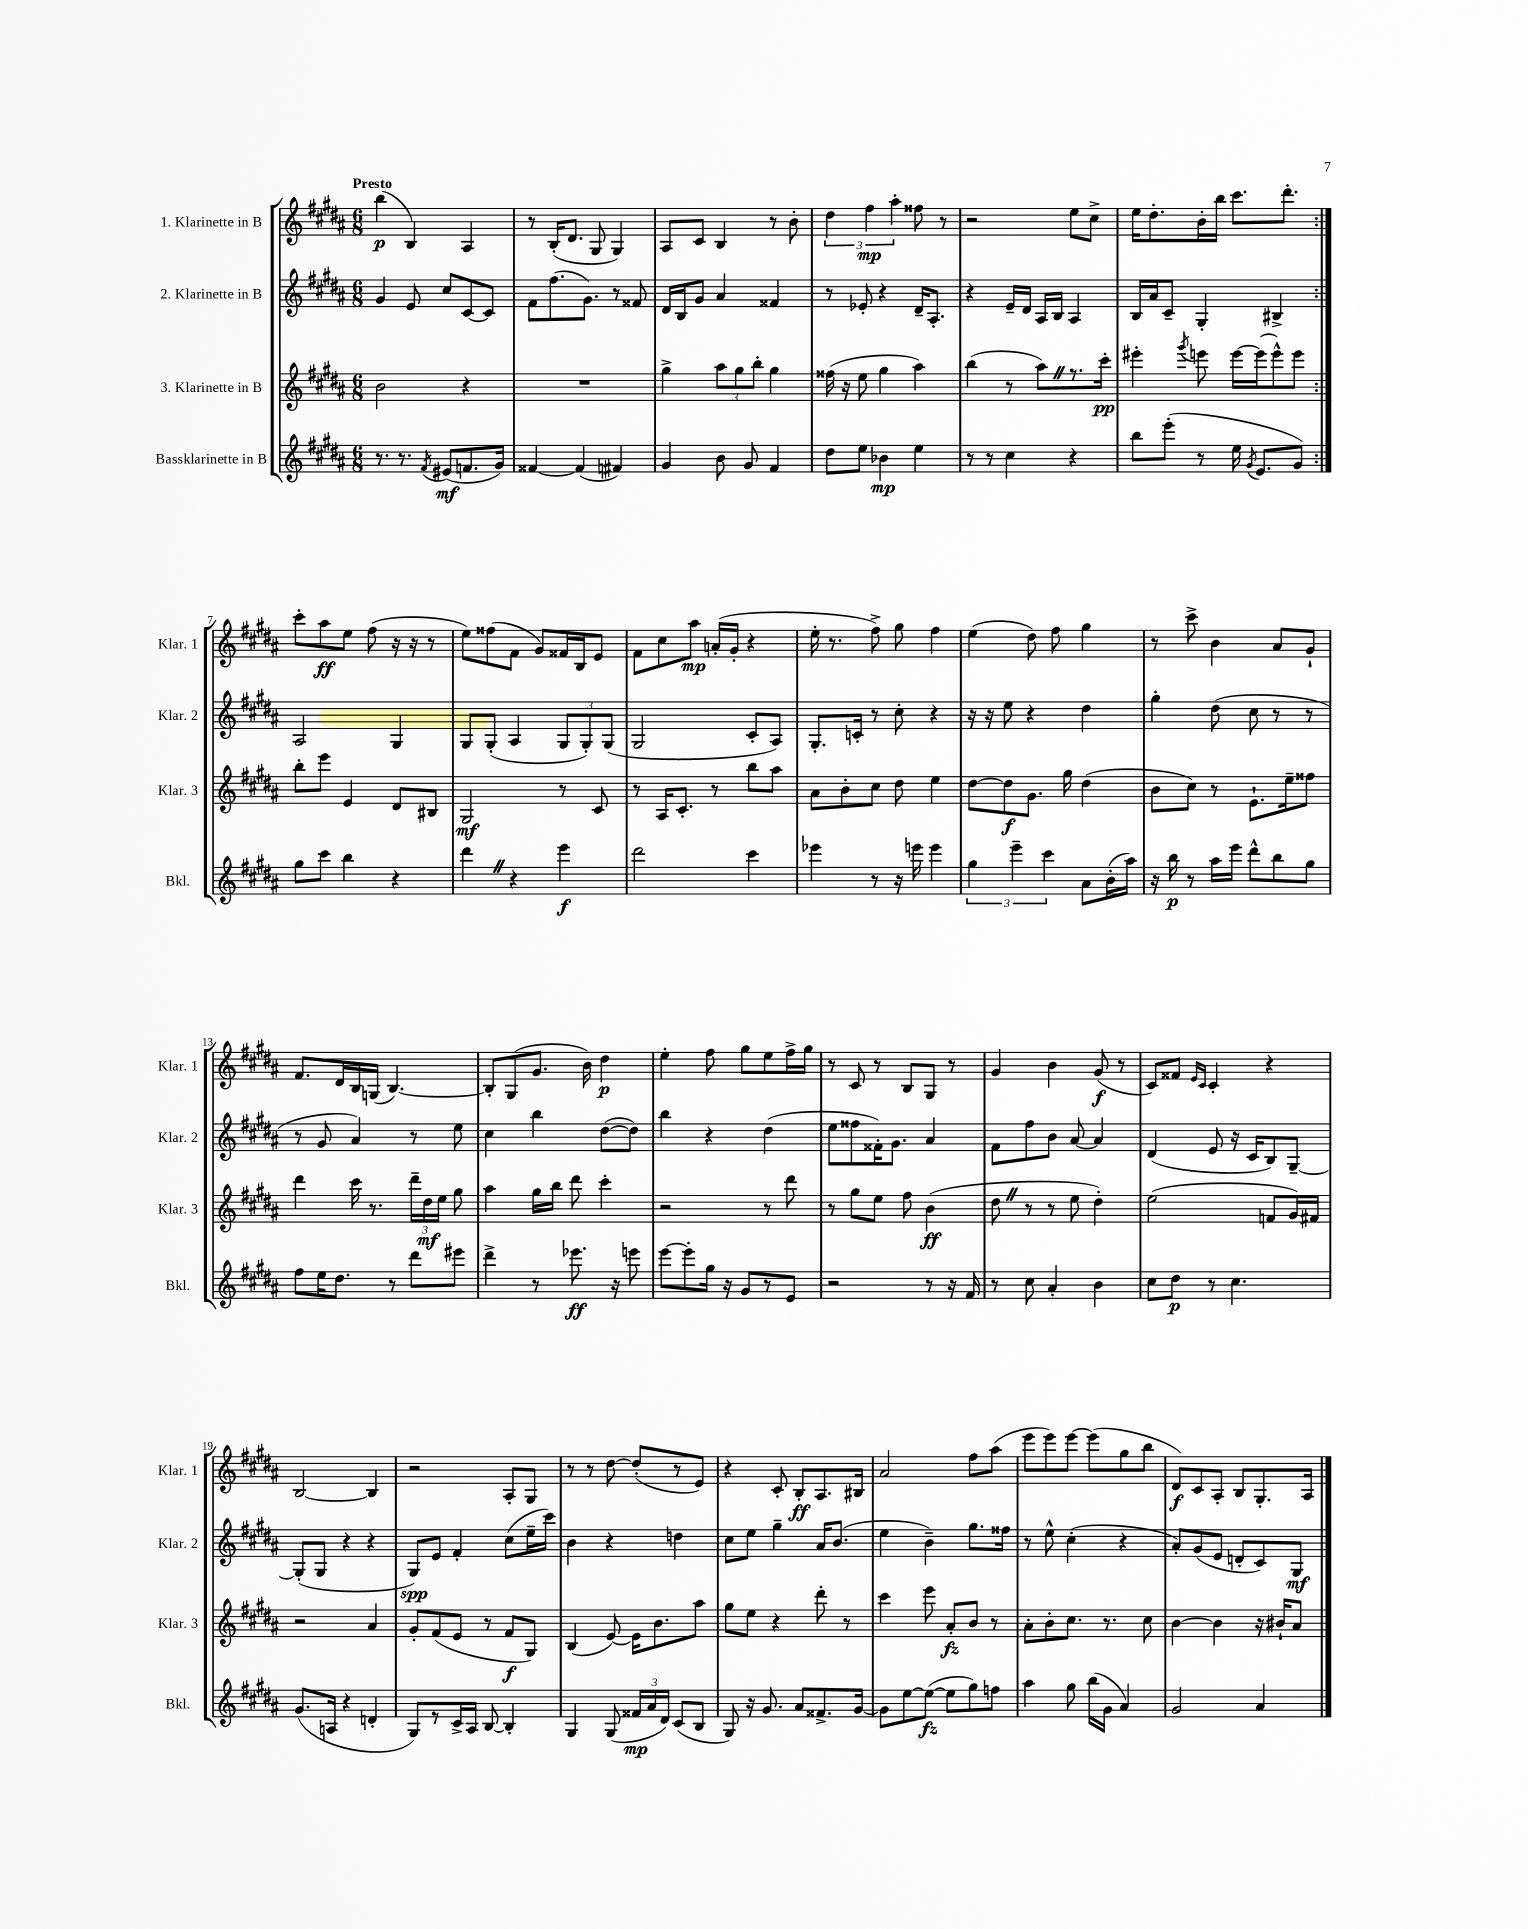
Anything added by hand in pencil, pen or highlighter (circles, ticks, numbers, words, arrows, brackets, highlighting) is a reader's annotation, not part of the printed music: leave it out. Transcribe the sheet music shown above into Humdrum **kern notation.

**kern	**dynam	**kern	**dynam	**kern	**dynam	**kern	**dynam
*part4	*part4	*part3	*part3	*part2	*part2	*part1	*part1
*staff4	*staff4	*staff3	*staff3	*staff2	*staff2	*staff1	*staff1
*I"Bassklarinette in B	*	*I"3. Klarinette in B	*	*I"2. Klarinette in B	*	*I"1. Klarinette in B	*
*I'Bkl.	*	*I'Klar. 3	*	*I'Klar. 2	*	*I'Klar. 1	*
*clefG2	*	*clefG2	*	*clefG2	*	*clefG2	*
*k[f#c#g#d#a#]	*	*k[f#c#g#d#a#]	*	*k[f#c#g#d#a#]	*	*k[f#c#g#d#a#]	*
*M6/8	*	*M6/8	*	*M6/8	*	*M6/8	*
=1	=1	=1	=1	=1	=1	=1	=1
!	!	!	!	!	!	!LO:TX:a:B:t=Presto	!
8.r	.	2b\	.	4g#/	.	(4bb\	p
8.r	.	.	.	.	.	.	.
.	.	.	.	8e/	.	4B/)	.
8qf#/	.	.	.	.	.	.	.
(8e#X/L	mf	.	.	8cc#/L	.	.	.
8.fn/	.	4r	.	[8c#/	.	4A#/	.
.	.	.	.	8c#/J]	.	.	.
16g#/Jk)	.	.	.	.	.	.	.
=2	=2	=2	=2	=2	=2	=2	=2
[4f##X/	.	2.r	.	8f#\L	.	8r	.
.	.	.	.	(8.ff#\	.	(16B'/KL	.
.	.	.	.	.	.	8.d#/J	.
(4f##/]	.	.	.	.	.	.	.
.	.	.	.	8.g#\J)	.	.	.
.	.	.	.	.	.	8G#/	.
4f#X/)	.	.	.	8r	.	4G#/)	.
.	.	.	.	8f##X/	.	.	.
=3	=3	=3	=3	=3	=3	=3	=3
4g#/	.	4gg#^\	.	16d#/LL	.	8A#/L	.
.	.	.	.	16B/J	.	.	.
.	.	.	.	8g#/J	.	8c#/J	.
8b\	.	12aa#\L	.	4a#/	.	4B/	.
.	.	12gg#\	.	.	.	.	.
8g#/	.	.	.	.	.	.	.
.	.	12bb'\J	.	.	.	.	.
4f#/	.	4gg#\	.	4f##X/	.	8r	.
.	.	.	.	.	.	8b'\	.
=4	=4	=4	=4	=4	=4	=4	=4
8dd#\L	.	(16ff##X\	.	8r	.	6dd#\	.
.	.	16r	.	.	.	.	.
8ee\J	.	8ee\	.	8e-X'/	.	.	.
.	.	.	.	.	.	6ff#\	mp
4b-X\	mp	4gg#\	.	4r	.	.	.
.	.	.	.	.	.	6aa#'\	.
4ee\	.	4aa#\)	.	16d#~/KL	.	8ff##X\	.
.	.	.	.	8.A#'/J	.	.	.
.	.	.	.	.	.	8r	.
=5	=5	=5	=5	=5	=5	=5	=5
8r	.	(4bb\	.	4r	.	2r	.
8r	.	.	.	.	.	.	.
4cc#\	.	8r	.	16e~/LL	.	.	.
.	.	.	.	16d#/JJ	.	.	.
.	.	8aa#Z\L)	.	16A#/LL	.	.	.
.	.	.	.	16B/JJ	.	.	.
4r	.	8.r	.	4A#/	.	8ee\L	.
.	.	.	.	.	.	8cc#^\J	.
.	.	16ccc#'\Jk	pp	.	.	.	.
=6	=6	=6	=6	=6	=6	=6	=6
8bb\L	.	4eee#X'\	.	16B/LL	.	16ee\KL	.
.	.	.	.	16a#/J	.	8.dd#'\	.
(8eee'\J	.	.	.	8c#~/J	.	.	.
.	.	8qggg#/	.	.	.	.	.
8r	.	8eeen\	.	4G#'/	.	16b'\L	.
.	.	.	.	.	.	16bb\JJ	.
16ee\	.	[16eee\LL	.	.	.	8.ccc#\L	.
8qg#/	.	.	.	.	.	.	.
8.e/L	.	(16eee\J]	.	.	.	.	.
.	.	8eee^^\)	.	4B#X^/	.	.	.
.	.	.	.	.	.	8.ddd#'\J	.
8g#/J)	.	8eee\J	.	.	.	.	.
!!LO:LB:g=z
=7:|!	=7:|!	=7:|!	=7:|!	=7:|!	=7:|!	=7:|!	=7:|!
8gg#\L	.	8bb'\L	.	2A#/	.	8ccc#'\L	.
8ccc#\J	.	8eee\J	.	.	.	8aa#\	ff
4bb\	.	4e/	.	.	.	8ee\J	.
.	.	.	.	.	.	(8ff#\	.
4r	.	8d#/L	.	4G#/	.	16r	.
.	.	.	.	.	.	16r	.
.	.	8B#X/J	.	.	.	8r	.
=8	=8	=8	=8	=8	=8	=8	=8
4ddd#Z\	.	2G#/	mf	8G#/L	.	8ee\L)	.
.	.	.	.	(8G#'/J	.	(8ff##X\	.
4r	.	.	.	4A#/	.	8f#\J	.
.	.	.	.	.	.	8g#/L)	.
4eee\	f	8r	.	12G#/L	.	16f##X/L	.
.	.	.	.	.	.	16B/J	.
.	.	.	.	12G#'/)	.	.	.
.	.	8c#/	.	.	.	8e/J	.
.	.	.	.	(12G#/J	.	.	.
=9	=9	=9	=9	=9	=9	=9	=9
2ddd#\	.	8r	.	2G#/	.	8f#\L	.
.	.	16A#/KL	.	.	.	8cc#\	.
.	.	8.c#'/J	.	.	.	.	.
.	.	.	.	.	.	8aa#\J	mp
.	.	8r	.	.	.	(16an'/LL	.
.	.	.	.	.	.	16g#'/JJ	.
4ccc#\	.	8bb\L	.	8c#'/L	.	4r	.
.	.	8aa#\J	.	8A#/J)	.	.	.
=10	=10	=10	=10	=10	=10	=10	=10
4eee-X\	.	8a#\L	.	8.G#'/L	.	16ee'\	.
.	.	.	.	.	.	8.r	.
.	.	8b'\	.	.	.	.	.
.	.	.	.	16cn'/Jk	.	.	.
8r	.	8cc#\J	.	8r	.	8ff#^\)	.
16r	.	8dd#\	.	8cc#'\	.	8gg#\	.
16eeen\	.	.	.	.	.	.	.
4eee\	.	4ee\	.	4r	.	4ff#\	.
=11	=11	=11	=11	=11	=11	=11	=11
6gg#\	.	[8dd#\L	.	16r	.	(4ee\	.
.	.	.	.	16r	.	.	.
.	.	8dd#\]	f	8ee\	.	.	.
6eee~\	.	.	.	.	.	.	.
.	.	8.g#\J	.	4r	.	8dd#\)	.
6ccc#\	.	.	.	.	.	.	.
.	.	.	.	.	.	8ff#\	.
.	.	16gg#\	.	.	.	.	.
8a#\L	.	(4dd#\	.	4dd#\	.	4gg#\	.
(16b'\L	.	.	.	.	.	.	.
16aa#\JJ)	.	.	.	.	.	.	.
=12	=12	=12	=12	=12	=12	=12	=12
16r	.	8b\L	.	4gg#'\	.	8r	.
16bb\	p	.	.	.	.	.	.
8r	.	8cc#\J)	.	.	.	8ccc#^\	.
16aa#\LL	.	8r	.	(8dd#\	.	4b\	.
16eee\JJ	.	.	.	.	.	.	.
8ddd#^^\L	.	8.e`\L	.	8cc#\	.	.	.
8bb\	.	.	.	8r	.	8a#/L	.
.	.	16ee~\k	.	.	.	.	.
8gg#\J	.	8ff##X\J	.	8r	.	8g#`/J	.
!!LO:LB:g=z
=13	=13	=13	=13	=13	=13	=13	=13
8ff#\L	.	4ddd#\	.	8r	.	8.f#/L	.
16ee\K	.	.	.	8g#/	.	.	.
8.dd#\J	.	.	.	.	.	16d#/L	.
.	.	16ccc#\	.	4a#/)	.	16B/	.
.	.	8.r	.	.	.	(16Gn/JJ	.
8r	.	.	.	.	.	[4.B/)	.
8ddd#\L	.	24ddd#~\LL	.	8r	.	.	.
.	.	24dd#\	mf	.	.	.	.
.	.	24ee\JJ	.	.	.	.	.
8eee#X\J	.	8gg#\	.	8ee\	.	.	.
=14	=14	=14	=14	=14	=14	=14	=14
4ddd#^\	.	4aa#\	.	4cc#\	.	8B'/L]	.
.	.	.	.	.	.	(8G#/	.
8r	.	16gg#\LL	.	4bb\	.	8.g#/J	.
.	.	16bb\JJ	.	.	.	.	.
8.eee-X\	ff	8ddd#\	.	.	.	.	.
.	.	.	.	.	.	16b\)	.
.	.	4ccc#'\	.	([8dd#\L	.	4dd#\	p
16r	.	.	.	.	.	.	.
8eeen\	.	.	.	8dd#\J])	.	.	.
=15	=15	=15	=15	=15	=15	=15	=15
[8eee\L	.	2r	.	4bb\	.	4ee'\	.
8eee'\]	.	.	.	.	.	.	.
16gg#\Jk	.	.	.	4r	.	8ff#\	.
16r	.	.	.	.	.	.	.
8g#/L	.	.	.	.	.	8gg#\L	.
8r	.	8r	.	(4dd#\	.	8ee\	.
8e/J	.	8ddd#\	.	.	.	16ff#^\L	.
.	.	.	.	.	.	16gg#\JJ	.
=16	=16	=16	=16	=16	=16	=16	=16
2r	.	8r	.	8ee\L	.	8r	.
.	.	8gg#\L	.	8ff##X\	.	8c#/	.
.	.	8ee\J	.	16f##X'\K)	.	8r	.
.	.	.	.	8.g#\J	.	.	.
.	.	8ff#\	.	.	.	8B/L	.
8r	.	(4b\	ff	4a#/	.	8G#/J	.
16r	.	.	.	.	.	8r	.
16f#/	.	.	.	.	.	.	.
=17	=17	=17	=17	=17	=17	=17	=17
8r	.	8dd#Z\	.	8f#\L	.	4g#/	.
8cc#\	.	8r	.	8ff#\	.	.	.
4a#'/	.	8r	.	8b\J	.	4b\	.
.	.	8ee\	.	[8a#/	.	.	.
4b\	.	4dd#'\)	.	4a#/]	.	(8g#/	f
.	.	.	.	.	.	8r	.
=18	=18	=18	=18	=18	=18	=18	=18
8cc#\L	.	(2ee\	.	(4d#/	.	8c#/L)	.
8dd#\J	p	.	.	.	.	8f##X/J	.
.	.	.	.	.	.	16qqe/LL	.
.	.	.	.	.	.	16qqc#/JJ	.
8r	.	.	.	8e/	.	4c#'/	.
4.cc#\	.	.	.	16r	.	.	.
.	.	.	.	16c#/KL	.	.	.
.	.	8fn/L	.	8B/)	.	4r	.
.	.	16g#/L)	.	[8G#~/J	.	.	.
.	.	16f#X/JJ	.	.	.	.	.
!!LO:LB:g=z
=19	=19	=19	=19	=19	=19	=19	=19
(8.g#/L	.	2r	.	(8G#'/L]	.	[2B/	.
.	.	.	.	8G#/J	.	.	.
16An/Jk	.	.	.	.	.	.	.
4r	.	.	.	4r	.	.	.
4dn'/	.	4a#/	.	4r	.	4B/]	.
=20	=20	=20	=20	=20	=20	=20	=20
8G#/L)	.	8g#'/L	.	8G#/L)	spp	2r	.
8r	.	(8f#/	.	8e/J	.	.	.
16c#^/L	.	8e/J	.	4f#'/	.	.	.
16A#/JJ	.	.	.	.	.	.	.
[8B/	.	8r	.	.	.	.	.
4B'/]	.	8f#/L	f	(8cc#\L	.	8A#'/L	.
.	.	8G#/J)	.	16ee~\L	.	8G#/J	.
.	.	.	.	16ccc#\JJ)	.	.	.
=21	=21	=21	=21	=21	=21	=21	=21
4G#/	.	(4B/	.	4b\	.	8r	.
.	.	.	.	.	.	8r	.
(8G#/	.	[8e/)	.	4r	.	[8dd#\	.
24f##X/LL	mp	16e\KL]	.	.	.	(8dd#'/L]	.
24a#/	.	.	.	.	.	.	.
.	.	8.b\	.	.	.	.	.
24d#/JJ)	.	.	.	.	.	.	.
(8c#/L	.	.	.	4ddn\	.	8r	.
8B/J	.	8aa#\J	.	.	.	8e/J)	.
=22	=22	=22	=22	=22	=22	=22	=22
8G#/)	.	8gg#\L	.	8cc#\L	.	4r	.
16r	.	8ee\J	.	8ee\J	.	.	.
8.g#/	.	.	.	.	.	.	.
.	.	4r	.	4gg#~\	.	8c#'/	.
8a#/L	.	.	.	.	.	8B'/L	ff
8.f##X^/	.	8ddd#'\	.	16a#/KL	.	8.A#/	.
.	.	.	.	(8.b/J	.	.	.
.	.	8r	.	.	.	.	.
[16g#/Jk	.	.	.	.	.	16B#X/Jk	.
=23	=23	=23	=23	=23	=23	=23	=23
8g#\L]	.	4ccc#\	.	4ee\	.	2a#/	.
[8ee\	.	.	.	.	.	.	.
(8ee\J_	fz	8eee\	.	4b~\)	.	.	.
8ee\L]	.	8a#'/L	fz	.	.	.	.
8gg#\)	.	8b/J	.	8.gg#\L	.	8ff#\L	.
8ffn\J	.	8r	.	.	.	(8aa#\J	.
.	.	.	.	16ff##X\Jk	.	.	.
=24	=24	=24	=24	=24	=24	=24	=24
4aa#\	.	8a#'\L	.	8r	.	8eee\L	.
.	.	8b'\	.	8ee^^\	.	8eee\)	.
8gg#\	.	8.cc#\J	.	(4cc#'\	.	[8eee\J	.
(16bb\LL	.	.	.	.	.	(8eee\L]	.
16g#\JJ	.	8.r	.	.	.	.	.
4a#/)	.	.	.	4r	.	8gg#\	.
.	.	8cc#\	.	.	.	8bb\J	.
=25	=25	=25	=25	=25	=25	=25	=25
2g#/	.	[4b\	.	8a#'/L)	.	8d#/L)	f
.	.	.	.	(8g#/	.	8c#/	.
.	.	4b\]	.	8e/J	.	8A#'/J	.
.	.	.	.	8dn'/L	.	8B/L	.
4a#/	.	16r	.	8c#/)	.	8.G#'/	.
.	.	16b#X`/KL	.	.	.	.	.
.	.	8a#/J	.	8G#/J	mf	.	.
.	.	.	.	.	.	16A#/Jk	.
==	==	==	==	==	==	==	==
*-	*-	*-	*-	*-	*-	*-	*-
